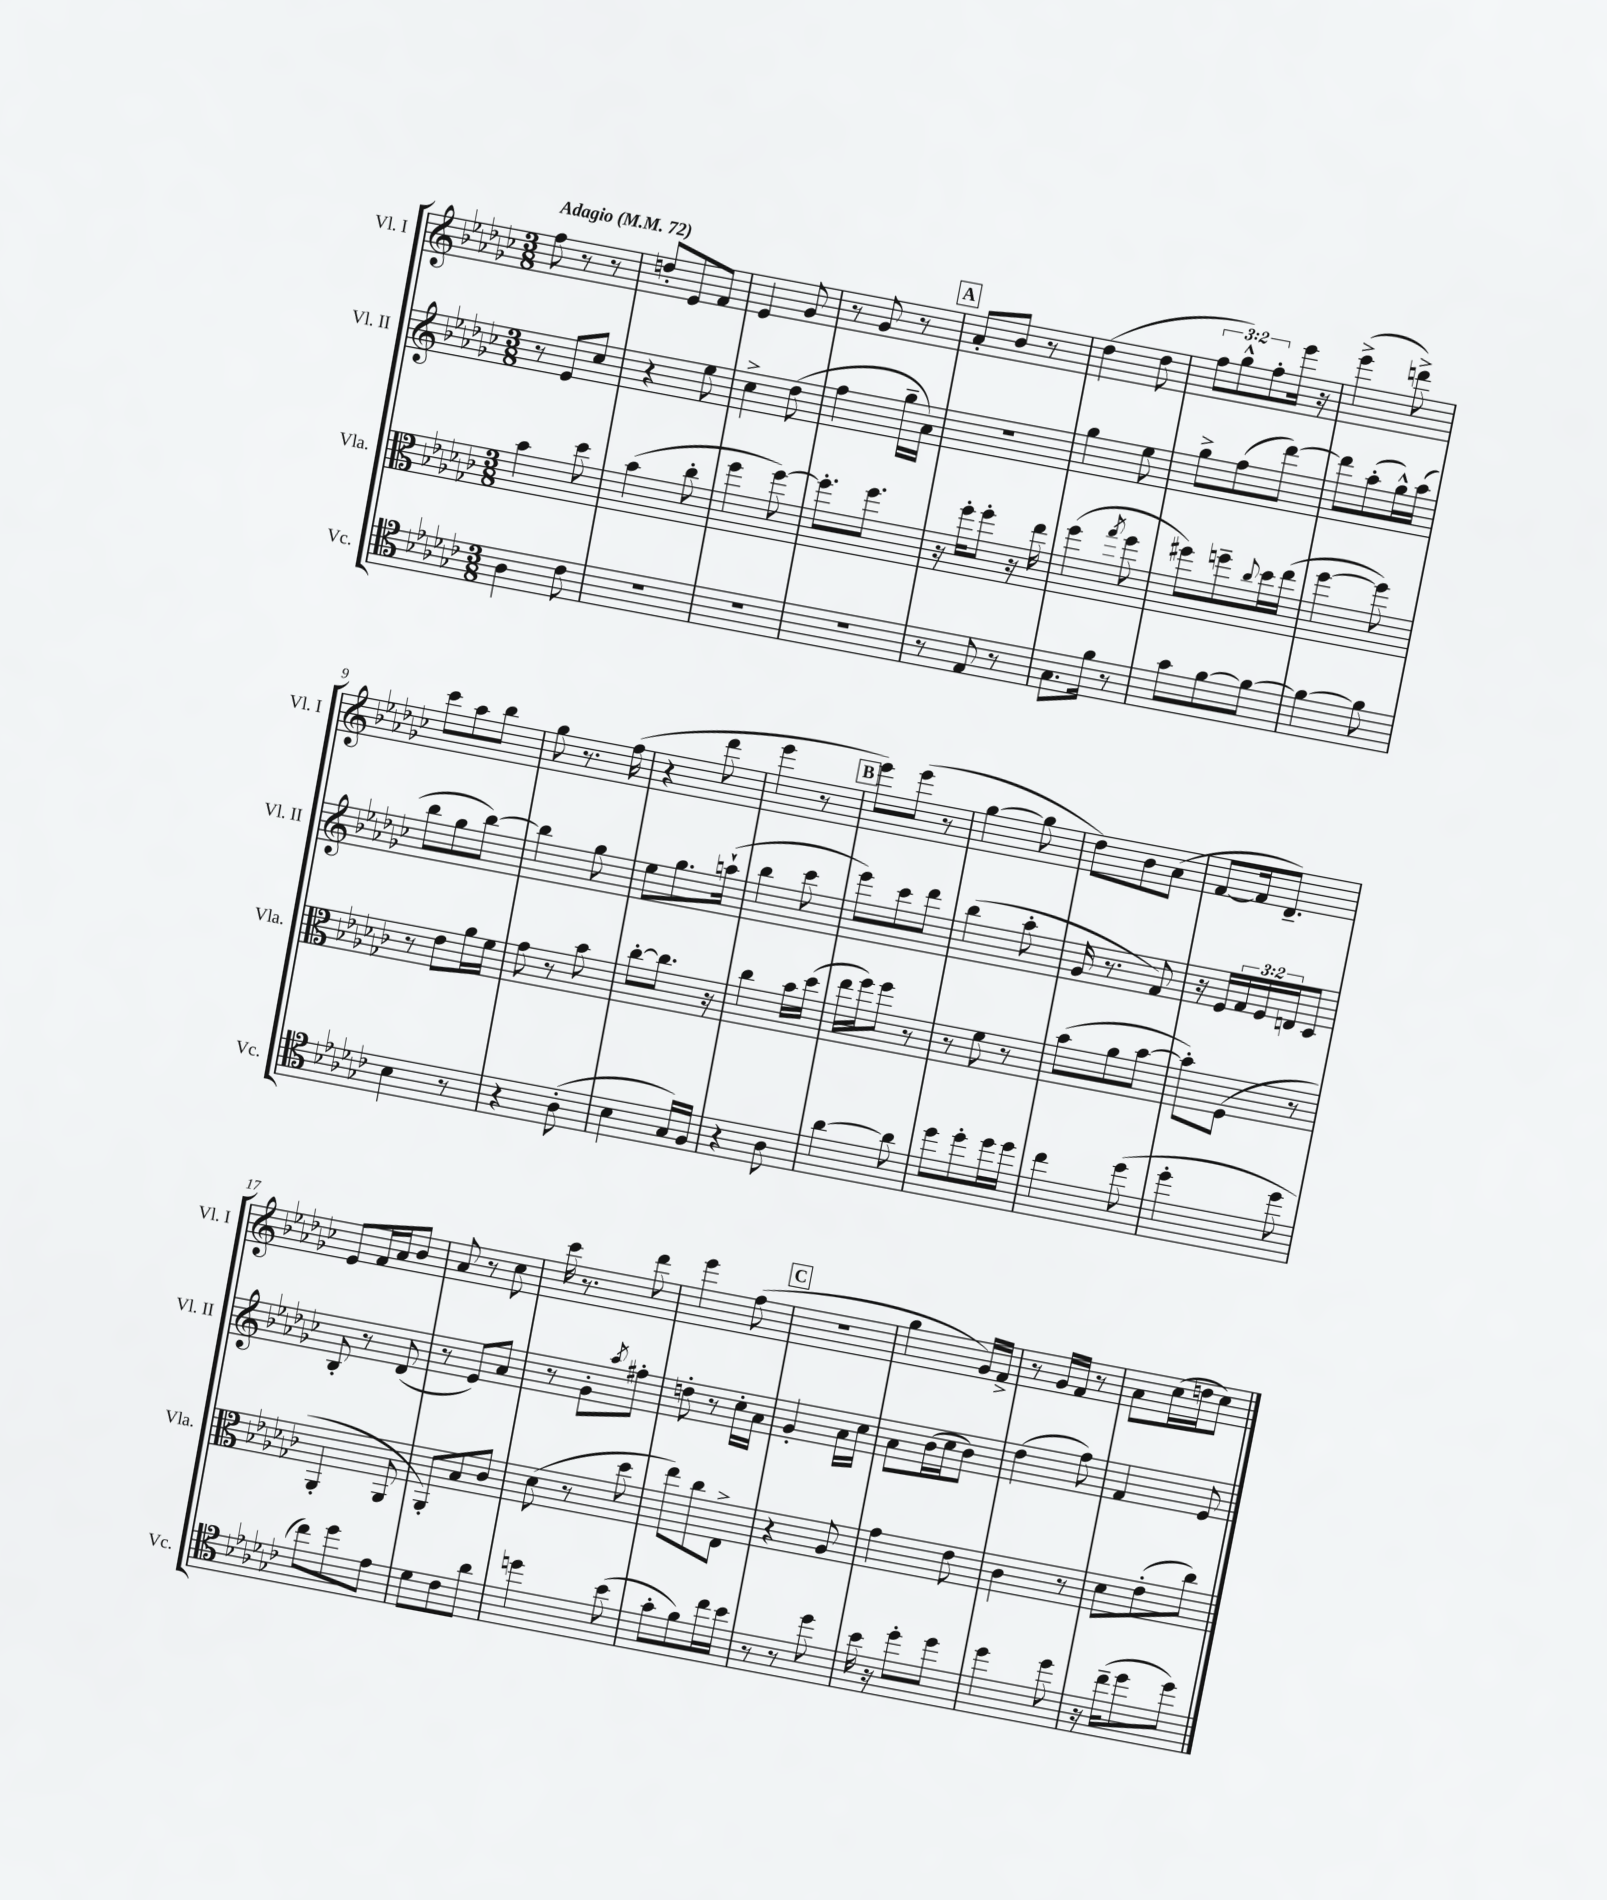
<<
\new StaffGroup <<
\new Staff = "s0" \with { instrumentName = "Vl. I" shortInstrumentName = "Vl. I" } {
    \clef treble \key ges \major \numericTimeSignature \time 3/8 \override Staff.TupletNumber.text = #tuplet-number::calc-fraction-text \tempo "Adagio" 4 = 72
    f''8 r8 r8 |
    d''8-. ees'8 f'8 |
    ees'4 ges'8 |
    r8 ges'8 r8 |
    \mark \markup { \box "A" } aes'8-. bes'8 r8 |
    des''4( des''8 |
    \tuplet 3/2 { f''8 ges''8-^) f''8-. } ees'''16 r16 |
    ees'''4->( d'''8->) |
    ces'''8 aes''8 bes''8 |
    ges''8 r8. f''16( |
    r4 des'''8 |
    ees'''4 r8 |
    \mark \markup { \box "B" } ees'''8) ees'''8( r8 |
    ges''4~ ges''8 |
    des''8) bes'8 aes'8( |
    f'8~ f'16 des'8.--) |
    ees'8 f'16 aes'16 bes'8 |
    aes'8 r8 ces''8 |
    ces'''16 r8. des'''8 |
    ees'''4 f''8( |
    \mark \markup { \box "C" } r4. |
    ges''4 ges'16) f'16-> |
    r8 ges'16 f'16 r8 |
    aes'8 ces''16( d''16 ces''8) \bar "|." |
}
\new Staff = "s1" \with { instrumentName = "Vl. II" shortInstrumentName = "Vl. II" } {
    \clef treble \key ges \major \numericTimeSignature \time 3/8 \override Staff.TupletNumber.text = #tuplet-number::calc-fraction-text
    r8 ees'8 ces''8 |
    r4 ees''8 |
    ces''4-> des''8( |
    f''4 ges''16-- aes'16) |
    \mark \markup { \box "A" } R4. |
    ges''4 ees''8 |
    ges''8-> f''8( des'''8~) |
    des'''8 aes''8-.( ges''16-^) aes''16( |
    bes''8 ges''8 bes''8~) |
    bes''4 ges''8 |
    ees''8 ges''8. a''16-!( |
    bes''4 ces'''8 |
    \mark \markup { \box "B" } ees'''8) ces'''8 des'''8 |
    bes''4( aes''8-. |
    ges'16 r8. f'8) |
    r16 ees'16 \tuplet 3/2 { f'16 ees'16 d'16 } ces'8 |
    bes8-. r8 des'8( |
    r8 ees'8) aes'8 |
    r8 ges'8-. \acciaccatura { aes''8 } fis''8-. |
    d''8-. r8 ces''16-. aes'16 |
    \mark \markup { \box "C" } ges'4-. aes'16 ces''16 |
    aes'8 bes'16( ces''16 bes'8) |
    des''4( f''8) |
    f'4 ees'8 \bar "|." |
}
\new Staff = "s2" \with { instrumentName = "Vla." shortInstrumentName = "Vla." } {
    \clef alto \key ges \major \numericTimeSignature \time 3/8
    bes'4 des''8 |
    bes'4( ces''8-. |
    f''4 f''8~) |
    f''8.-. f''8. |
    \mark \markup { \box "A" } r16 f''16-. f''8-. r16 ees''16 |
    f''4( \acciaccatura { ges''8 } f''8 |
    fis''8) f''8-- \appoggiatura { ces''8 } des''16 ees''16( |
    f''4~ f''8) |
    r8 ees'8 aes'16 f'16 |
    ges'8 r8 bes'8 |
    ces''8~-. ces''8. r16 |
    ces''4 bes'16 des''16( |
    \mark \markup { \box "B" } ees''16 f''16) f''8 r8 |
    r8 f'8 r8 |
    bes'8( aes'8 bes'8~ |
    bes'8-.) f8( r8 |
    aes,4-. aes,8 |
    aes,8-.) bes8 ces'8 |
    des'8( r8 des''8 |
    ees''8) ces''8 ees8-> |
    \mark \markup { \box "C" } r4 aes8 |
    ges'4 ees'8 |
    ces'4 r8 |
    des'8 ees'8-.( ces''8) \bar "|." |
}
\new Staff = "s3" \with { instrumentName = "Vc." shortInstrumentName = "Vc." } {
    \clef tenor \key ges \major \numericTimeSignature \time 3/8
    aes4 ces'8 |
    R4. |
    R4. |
    R4. |
    \mark \markup { \box "A" } r8 ees8 r8 |
    ges8. f'16 r8 |
    ges'8 f'8~ f'8~ |
    f'4~ f'8 |
    bes4 r8 |
    r4 aes8-.( |
    bes4 ges16) f16 |
    r4 aes8 |
    \mark \markup { \box "B" } aes'4~ aes'8 |
    des''8 des''8-. des''16 des''16 |
    ces''4 des''8( |
    des''4-. des''8 |
    ces''8) des''8 ees'8 |
    des'8 ces'8 aes'8 |
    d''4 bes'8( |
    ges'8-. f'8) ces''16 bes'16 |
    \mark \markup { \box "C" } r8 r8 des''8 |
    bes'16 r16 des''8-. des''8 |
    des''4 des''8 |
    r16 ces''16--( des''8 des''8) \bar "|." |
}
>>
>>
